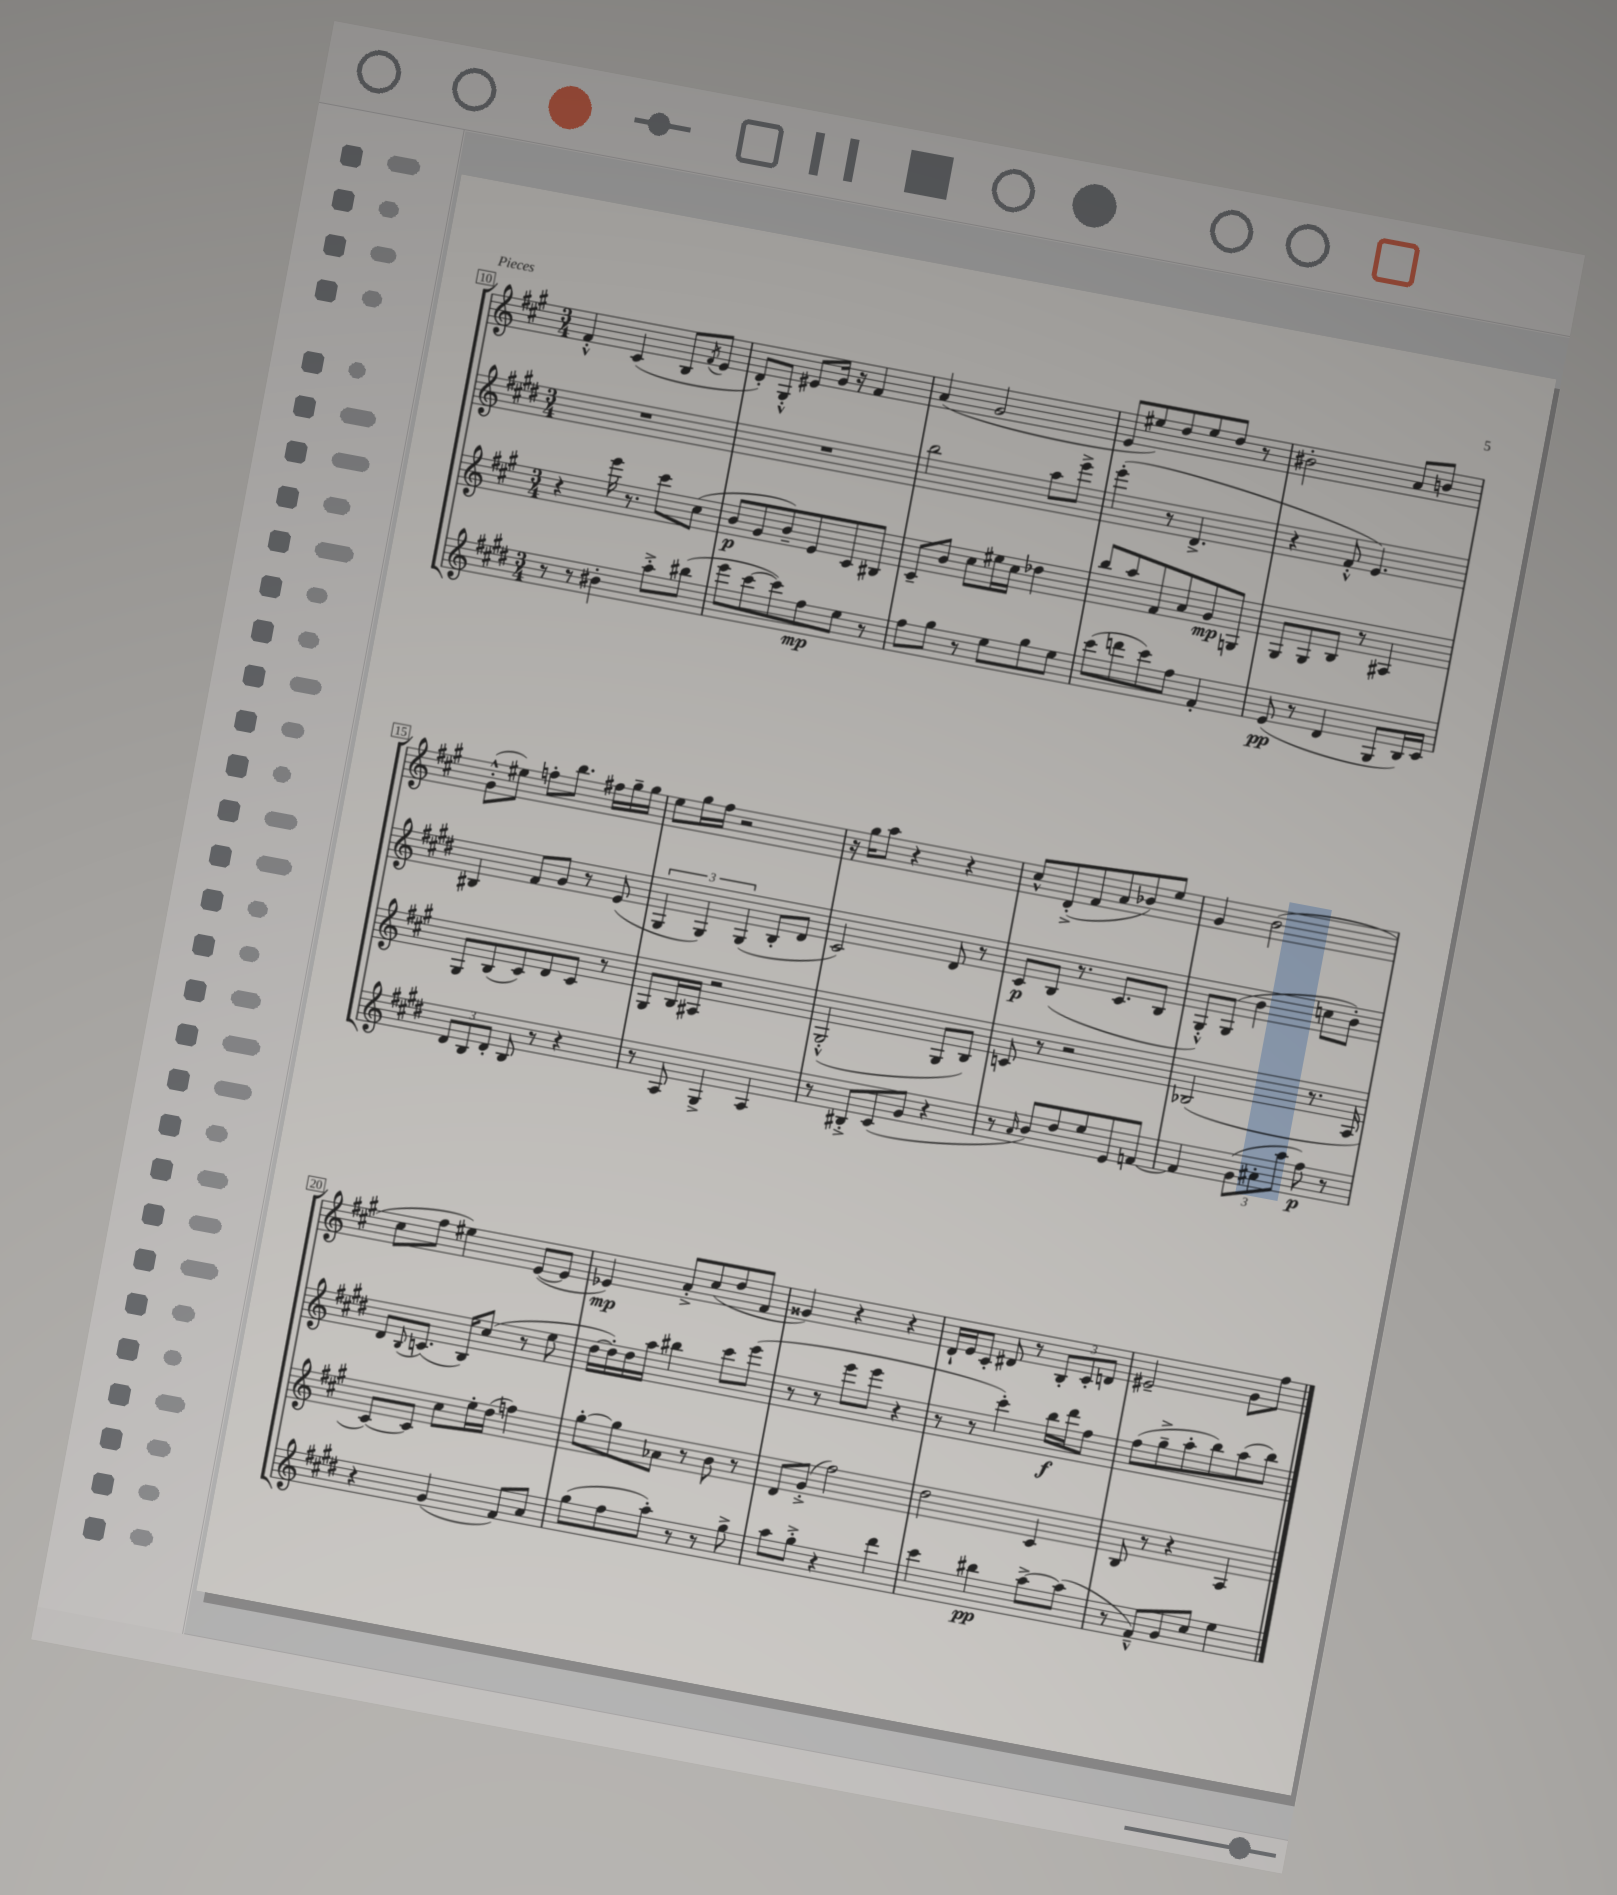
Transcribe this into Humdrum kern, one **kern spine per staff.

**kern	**dynam	**kern	**dynam	**kern	**dynam	**kern	**dynam
*part4	*part4	*part3	*part3	*part2	*part2	*part1	*part1
*staff4	*staff4	*staff3	*staff3	*staff2	*staff2	*staff1	*staff1
*clefG2	*	*clefG2	*	*clefG2	*	*clefG2	*
*k[f#c#g#d#]	*	*k[f#c#g#]	*	*k[f#c#g#d#]	*	*k[f#c#g#]	*
*M3/4	*	*M3/4	*	*M3/4	*	*M3/4	*
=10	=10	=10	=10	=10	=10	=10	=10
8r	.	4r	.	2.r	.	4f#'^^/	.
8r	.	.	.	.	.	.	.
4b#X'\	.	16eee\	.	.	.	(4c#/	.
.	.	8.r	.	.	.	.	.
8aa'^\L	.	8ccc#\L	.	.	.	8B/L	.
.	.	.	.	.	.	8qf#/	.
(8bb#X\J	.	(8cc#\J	.	.	.	8e/J	.
=11	=11	=11	=11	=11	=11	=11	=11
8eee\L	.	8b/L	p	2.r	.	8d'/L)	.
[8ccc#\	.	8g#/	.	.	.	8G#'^^/J	.
8ccc#\])	.	8b~/)	.	.	.	8e#X/L	.
8ff#\	mp	8e/	.	.	.	16g#/Jk	.
.	.	.	.	.	.	16r	.
8ee\J	.	8c#/	.	.	.	4f#/	.
8r	.	8B#X/J	.	.	.	.	.
=12	=12	=12	=12	=12	=12	=12	=12
8ff#\L	.	8c#~/L	.	2bb\	.	(4a/	.
8gg#\J	.	8b/J	.	.	.	.	.
8r	.	8cc#\L	.	.	.	2g#/	.
8ee\L	.	16ee#X\L	.	.	.	.	.
.	.	16cc#\JJ	.	.	.	.	.
8gg#\	.	4dd-X\	.	8aa\L	.	.	.
8ee\J	.	.	.	8eee^\J	.	.	.
=13	=13	=13	=13	=13	=13	=13	=13
(8ccc#\L	.	8bb/L	.	(4eee'\	.	8e/L	.
8dddn\	.	8aa/	.	.	.	8ee#X/)	.
8ccc#\)	.	8f#/	.	8r	.	8dd/	.
8ff#\J	.	8a/	.	4.d#^/	.	8ee#/	.
4f#'/	.	8g#/	mp	.	.	8dd/J	.
.	.	8Gn/J	.	.	.	8r	.
=14	=14	=14	=14	=14	=14	=14	=14
(8e/	pp	8G#/L	.	4r	.	2b#X'\	.
8r	.	8G#/	.	.	.	.	.
4d#/	.	8B/J	.	8f#'^^/	.	.	.
.	.	8r	.	4.e/)	.	.	.
8G#/L	.	4A#X/	.	.	.	8a/L	.
16B/L)	.	.	.	.	.	8bn/J	.
16c#/JJ	.	.	.	.	.	.	.
!!LO:LB:g=z
=15	=15	=15	=15	=15	=15	=15	=15
12d#/L	.	8G#/L	.	4B#X/	.	(8g#'^^\L	.
12B/	.	.	.	.	.	.	.
.	.	(8B/	.	.	.	8ee#X\J)	.
12d#'/J	.	.	.	.	.	.	.
8B/	.	8c#/)	.	8f#/L	.	8ffn'\L	.
8r	.	8d/	.	8g#/J	.	8.bb\J	.
4r	.	8c#/J	.	8r	.	.	.
.	.	.	.	.	.	16ff#X\LL	.
.	.	8r	.	(8e/	.	16gg#~\	.
.	.	.	.	.	.	16gg#\JJ	.
=16	=16	=16	=16	=16	=16	=16	=16
8r	.	8G#/L	.	6G#/	.	8ee\L	.
8A/	.	16B/L	.	.	.	16gg#\L	.
.	.	.	.	6G#/)	.	.	.
.	.	16A#X/JJ	.	.	.	16ff#\JJ	.
4G#^/	.	2r	.	.	.	2r	.
.	.	.	.	(6G#/	.	.	.
4A/	.	.	.	8B'/L	.	.	.
.	.	.	.	8d#/J	.	.	.
=17	=17	=17	=17	=17	=17	=17	=17
8r	.	(2G#'^^/	.	2c#/)	.	16r	.
.	.	.	.	.	.	16gg#\KL	.
8B#X'^/L	.	.	.	.	.	8aa\J	.
(8c#/	.	.	.	.	.	4r	.
8g#/J	.	.	.	.	.	.	.
4r	.	8G#/L	.	8d#/	.	4r	.
.	.	8B/J)	.	8r	.	.	.
=18	=18	=18	=18	=18	=18	=18	=18
8r	.	8cn/	.	8c#/L	p	8cc#^^/L	.
16qqa/	.	.	.	.	.	.	.
8b/L)	.	8r	.	(8B/J	.	(8d'^/	.
8dd#/	.	2r	.	8.r	.	8f#/	.
8ee/	.	.	.	.	.	8a/	.
.	.	.	.	8.c#/L	.	.	.
8e/	.	.	.	.	.	8b-X/)	.
[8fn/J	.	.	.	8B/J	.	8ee/J	.
=19	=19	=19	=19	=19	=19	=19	=19
4f/]	.	(2B-X/	.	8G#'^^/L)	.	4g#/	.
.	.	.	.	(8G#/J	.	.	.
(12g#\L	.	.	.	4b\	.	(2b\	.
12a#X'\	.	.	.	.	.	.	.
12aa\J	.	.	.	.	.	.	.
8ff#\)	p	8.r	.	8ccn\L	.	.	.
8r	.	.	.	8b'\J)	.	.	.
.	.	16A/	.	.	.	.	.
!!LO:LB:g=z
=20	=20	=20	=20	=20	=20	=20	=20
4r	.	[8c#/L)	.	8d#/L	.	8cc#\L	.
.	.	.	.	8qqB/	.	.	.
.	.	8c#/J]	.	(8.cn/J	.	8ff#\J	.
(4g#/	.	8cc#\L	.	.	.	4ee#X\)	.
.	.	.	.	16B/KL)	.	.	.
.	.	16ee'\L	.	(8cc#/J	.	.	.
.	.	(16dd\JJ	.	.	.	.	.
8f#/L)	.	4ffn\)	.	8r	.	([8e/L	.
8a/J	.	.	.	8ee\	.	8e/J]	.
=21	=21	=21	=21	=21	=21	=21	=21
(8gg#\L	.	[8gg#'\L	.	[16dd#\LL	.	4e-X/)	mp
.	.	.	.	16dd#'\])	.	.	.
8ff#\	.	8gg#\]	.	16dd#\	.	.	.
.	.	.	.	16aa\JJ	.	.	.
8aa'\J)	.	8a-X\J	.	4bb#X\	.	8a'^/L	.
8r	.	8r	.	.	.	(8cc#/	.
8r	.	8b\	.	8ccc#\L	.	8dd/	.
8gg#^\	.	8r	.	(8eee\J	.	8f#/J	.
=22	=22	=22	=22	=22	=22	=22	=22
8aa\L	.	8d/L	.	8r	.	4g##X/)	.
8gg#'^\J	.	(8g#'^/J	.	8r	.	.	.
4r	.	2ff#\)	.	8eee\L	.	4r	.
.	.	.	.	8eee\J	.	.	.
4ddd#\	.	.	.	4r	.	4r	.
=23	=23	=23	=23	=23	=23	=23	=23
4ccc#\	.	2dd\	.	8r	.	16d`/LL	.
.	.	.	.	.	.	16e/J	.
.	.	.	.	8r	.	8c#'/J	.
4bb#X\	pp	.	.	4ccc#'\)	.	8d#X/	.
.	.	.	.	.	.	8r	.
[8aa^\L	.	4c#/	.	16bb\LL	f	12B'/L	.
.	.	.	.	16ddd#\J	.	.	.
.	.	.	.	.	.	12c#'/	.
(8aa\J]	.	.	.	8ff#\J	.	.	.
.	.	.	.	.	.	12dn/J	.
=24	=24	=24	=24	=24	=24	=24	=24
8r	.	8B/	.	(8ff#\L	.	2e#X~/	.
8f#~^^/L)	.	8r	.	8gg#~^\	.	.	.
8g#/	.	4r	.	8aa'\	.	.	.
8cc#/J	.	.	.	8bb\)	.	.	.
4ee\	.	4A/	.	(8aa\	.	8g#\L	.
.	.	.	.	8bb\J)	.	8ff#\J	.
==	==	==	==	==	==	==	==
*-	*-	*-	*-	*-	*-	*-	*-
